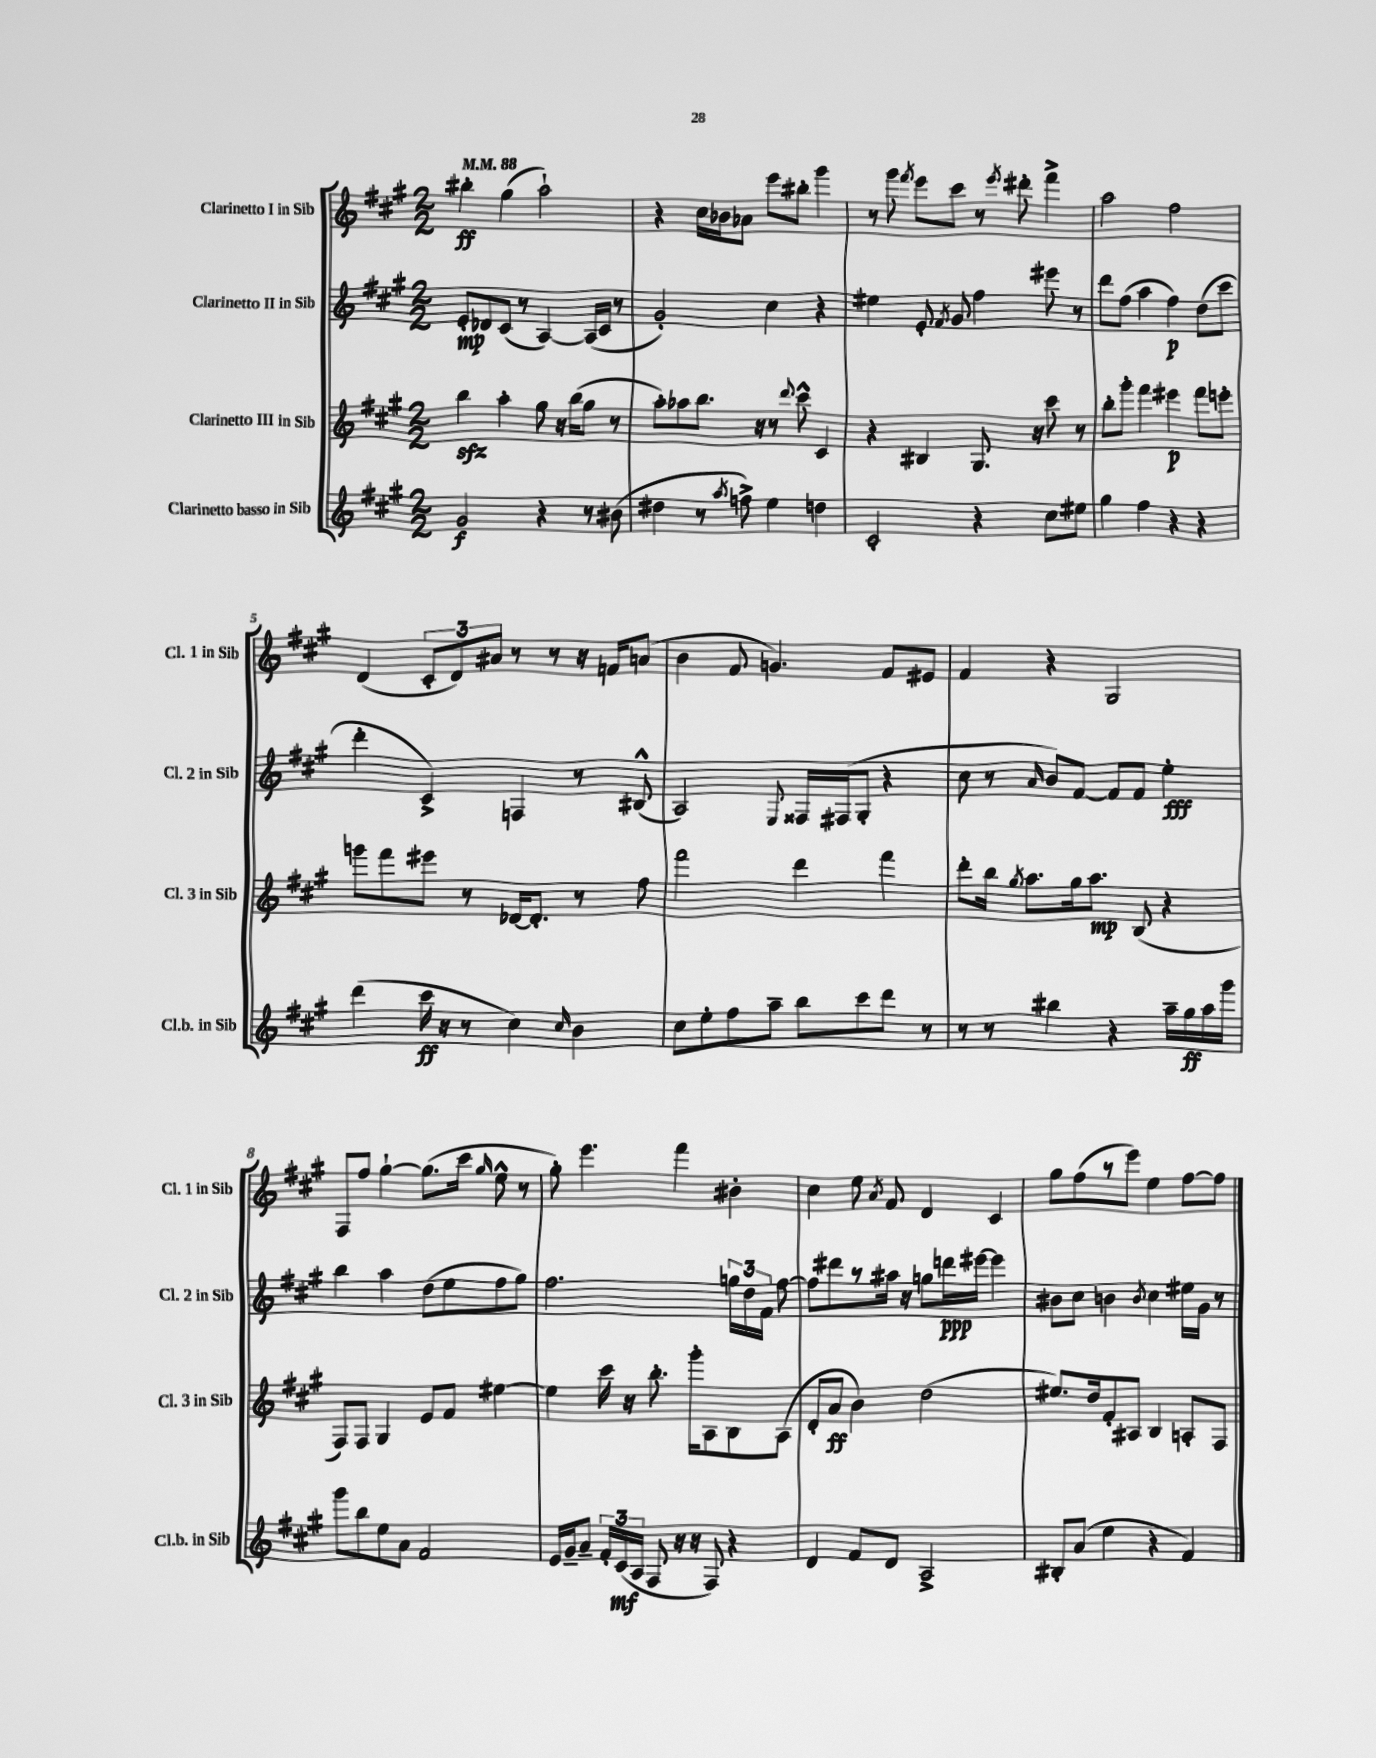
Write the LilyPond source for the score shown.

<<
\new StaffGroup <<
\new Staff = "s0" \with { instrumentName = "Clarinetto I in Sib" shortInstrumentName = "Cl. 1 in Sib" } {
    \clef treble \key a \major \numericTimeSignature \time 2/2 \tempo 4 = 88
    \autoBeamOff bis''4-.\ff gis''4( a''2-!) |
    r4 cis''16[ bes'16 aes'8] e'''8[ bis''8]-. gis'''4 |
    r8 gis'''8 \acciaccatura { fis'''8 } e'''8[ cis'''8] r8 \acciaccatura { e'''8 } dis'''8-. fis'''4-> |
    a''2 fis''2 |
    d'4( \tuplet 3/2 { cis'8[-. d'8) ais'8] } r8 r8 r16 f'16[ a'8]( |
    b'4 fis'8 g'4.) fis'8[ eis'8] |
    fis'4 r4 gis2 |
    fis8[ fis''8] gis''4~-! gis''8.[( cis'''16] \grace { gis''16 } e''8-^ r8 |
    gis''8-.) e'''4. fis'''4 bis'4-. |
    cis''4 e''8 \acciaccatura { a'8 } fis'8 d'4 cis'4 |
    gis''8[ fis''8( r8 e'''8]) e''4 fis''8[~ fis''8] \bar "|." |
}
\new Staff = "s1" \with { instrumentName = "Clarinetto II in Sib" shortInstrumentName = "Cl. 2 in Sib" } {
    \clef treble \key a \major \numericTimeSignature \time 2/2
    \autoBeamOff e'8[-.\mp des'8 cis'8]( r8 a4~) a16[( cis'16] r8 |
    gis'2-.) cis''4 r4 |
    eis''4 e'8-. \acciaccatura { fis'8 } gis'8 fis''4 eis'''8 r8 |
    d'''8[ fis''8]( a''4 fis''4\p) d''8[( cis'''8] |
    d'''4-. cis'4->) f4 r8 bis8-^( |
    a2) \appoggiatura { e8 } fisis16[ fis16( gis8]-. r4 |
    cis''8 r8 \grace { a'16 } b'8[) fis'8]~ fis'8[ fis'8] e''4-.\fff |
    b''4 a''4 d''8[( e''8 fis''8 gis''8]) |
    fis''2. \tuplet 3/2 { g''16[ d''16 fis'16] } fis''8~ |
    fis''8[ dis'''8 r8 ais''16] r16 g''8[ d'''16\ppp eis'''16]~ eis'''4 |
    bis'8[ cis''8] b'4 \acciaccatura { b'8 } cis''4 eis''16[ gis'16] r8 \bar "|." |
}
\new Staff = "s2" \with { instrumentName = "Clarinetto III in Sib" shortInstrumentName = "Cl. 3 in Sib" } {
    \clef treble \key a \major \numericTimeSignature \time 2/2
    \autoBeamOff b''4\sfz a''4-. gis''8 r16 b''16[( gis''8] r8 |
    a''8[-.) aes''8 b''8.] r16 r8 \appoggiatura { d'''8 } cis'''8-^ cis'4 |
    r4 bis4 gis8. r16 cis'''8 r8 |
    b''8[-. gis'''8]-. fis'''4 eis'''4\p fis'''8[ e'''8]-. |
    g'''8[ fis'''8 eis'''8] r8 des'16[~ des'8.]-. r8 fis''8 |
    fis'''2 d'''4 fis'''4 |
    d'''8[-. b''16] \acciaccatura { gis''8 } a''8.[ gis''16 a''8.]\mp b8( r4 |
    fis8[) fis8] gis4 e'8[ fis'8] eis''4~ |
    eis''4 cis'''16 r16 b''8.-. gis'''16[-. a8 b8 a8]( |
    d'8[-. a'8]\ff b'4) d''2( |
    eis''8.[) d''16 fis'8-. ais8] b4 a8[-. fis8] \bar "|." |
}
\new Staff = "s3" \with { instrumentName = "Clarinetto basso in Sib" shortInstrumentName = "Cl.b. in Sib" } {
    \clef treble \key a \major \numericTimeSignature \time 2/2
    \autoBeamOff gis'2\f r4 r8 bis'8( |
    dis''4 r8 \acciaccatura { a''8 } f''8->) e''4 d''4 |
    cis'2-. r4 cis''8[ eis''8] |
    gis''4 fis''4 r4 r4 |
    d'''4( cis'''16\ff r16 r8 cis''4) \grace { cis''16 } b'4 |
    cis''8[ e''8-. fis''8 a''8]-- b''8[ cis'''8 d'''8] r8 |
    r8 r8 bis''4 r4 a''16[-- gis''16\ff a''16 gis'''16] |
    gis'''8[ b''8 e''8 a'8] fis'2 |
    e'16[ gis'16-- a'8]-- \tuplet 3/2 { fis'16[-. cis'16\mf( a16] } fis8 r16 r16 fis8) r4 |
    d'4 fis'8[ d'8] a2-> |
    bis8[-. a'8]( e''4 r4 fis'4) \bar "|." |
}
>>
>>
